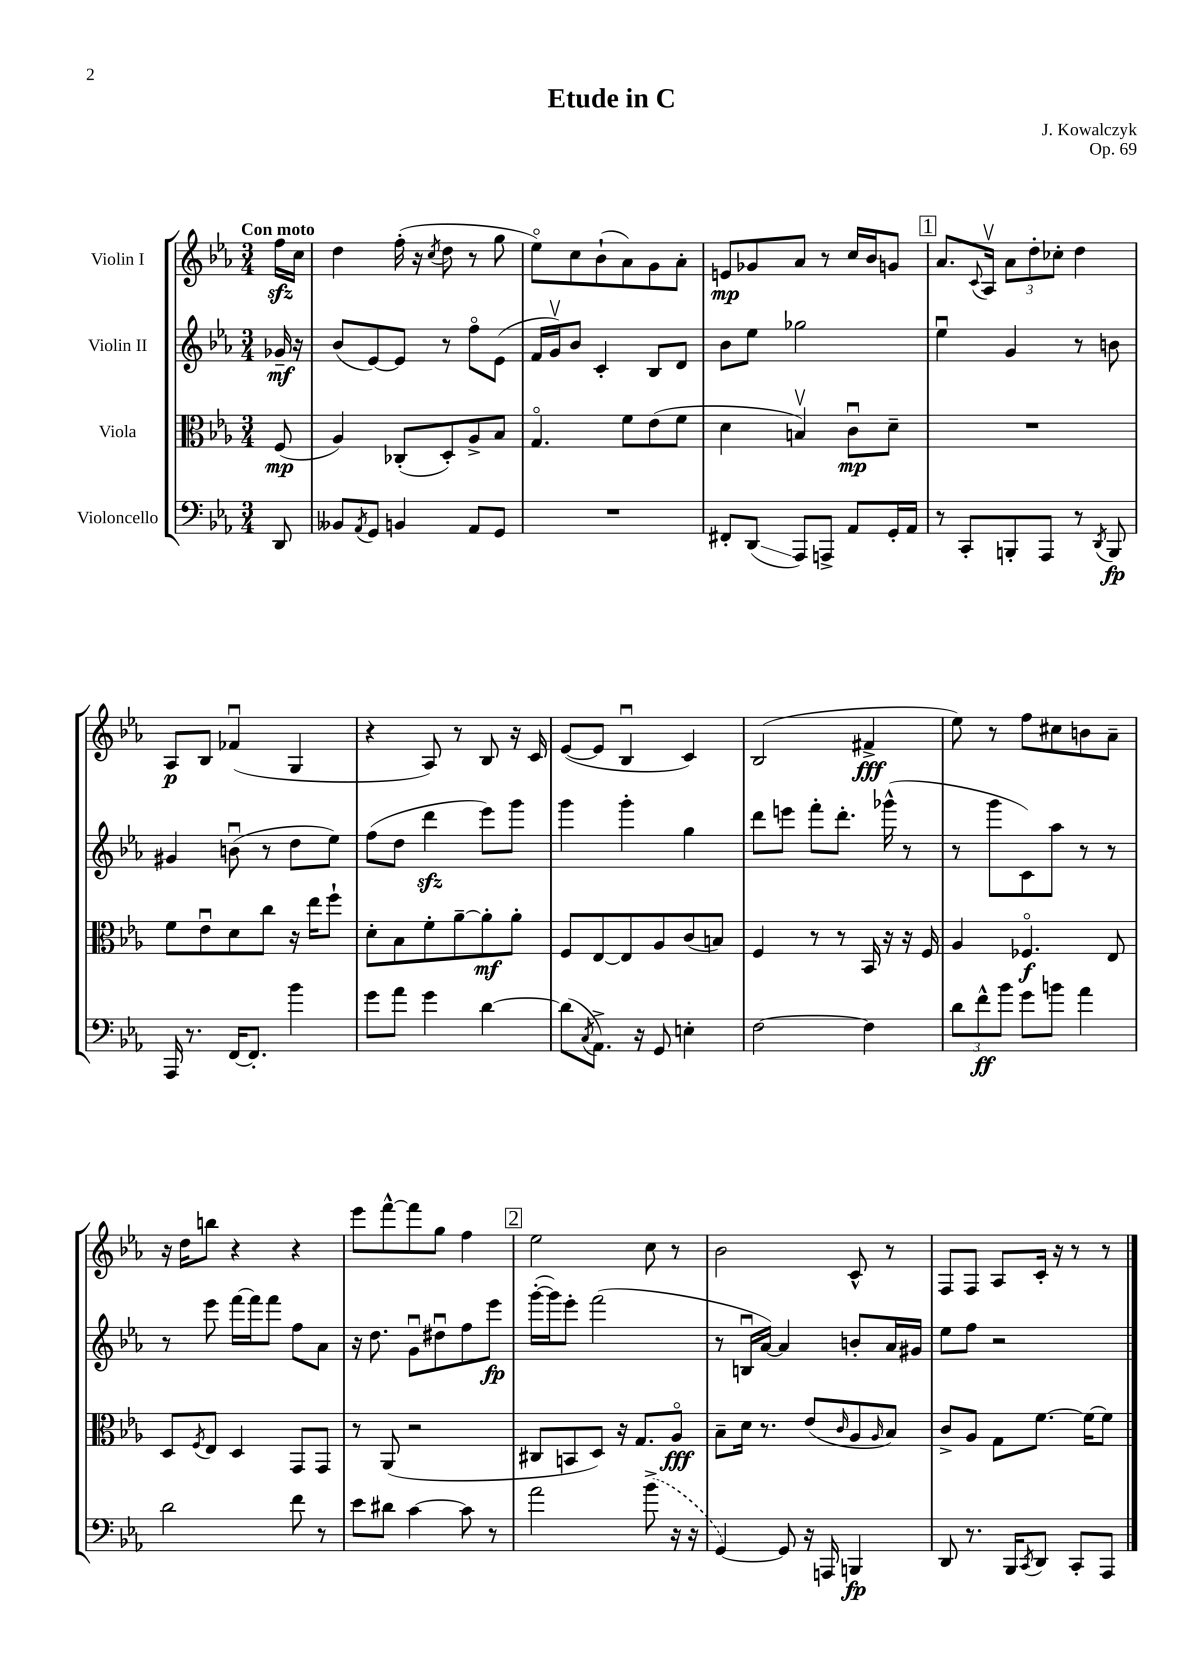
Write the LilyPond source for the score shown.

\header { title = "Etude in C" composer = "J. Kowalczyk" opus = "Op. 69" }
<<
\new StaffGroup <<
\new Staff = "s0" \with { instrumentName = "Violin I" } {
    \clef treble \key ees \major \numericTimeSignature \time 3/4 \partial 8 \tempo "Con moto"
    f''16\sfz c''16 |
    d''4 f''16-.( r16 \acciaccatura { c''8 } d''8 r8 g''8 |
    ees''8\flageolet) c''8 bes'8-!( aes'8) g'8 aes'8-. |
    e'8\mp ges'8 aes'8 r8 c''16 bes'16 g'8 |
    \mark \markup { \box "1" } aes'8. \appoggiatura { c'8 } aes16\upbow \tuplet 3/2 { aes'8 d''8-. ces''8-. } d''4 |
    aes8\p bes8 fes'4\downbow( g4 |
    r4 aes8) r8 bes8 r16 c'16 |
    ees'8~( ees'8 bes4\downbow c'4) |
    bes2( fis'4->\fff |
    ees''8) r8 f''8 cis''8 b'8 aes'8-- |
    r16 d''16 b''8 r4 r4 |
    ees'''8 f'''8~-^ f'''8 g''8 f''4 |
    \mark \markup { \box "2" } ees''2 c''8 r8 |
    bes'2 c'8-^ r8 |
    f8 f8 aes8 c'16-. r16 r8 r8 \bar "|." |
}
\new Staff = "s1" \with { instrumentName = "Violin II" } {
    \clef treble \key ees \major \numericTimeSignature \time 3/4 \partial 8
    ges'16--\mf r16 |
    bes'8( ees'8~) ees'8 r8 f''8\flageolet ees'8( |
    f'16 g'16\upbow) bes'8 c'4-. bes8 d'8 |
    bes'8 ees''8 ges''2 |
    \mark \markup { \box "1" } ees''4\downbow g'4 r8 b'8 |
    gis'4 b'8\downbow( r8 d''8 ees''8) |
    f''8( d''8 d'''4\sfz ees'''8) g'''8 |
    g'''4 g'''4-. g''4 |
    d'''8 e'''8 f'''8-. d'''8.-. ges'''16-^( r8 |
    r8 g'''8 c'8) aes''8 r8 r8 |
    r8 ees'''8 f'''16~ f'''16 f'''8 f''8 aes'8 |
    r16 d''8. g'8\downbow dis''8\downbow f''8 ees'''8\fp |
    \mark \markup { \box "2" } g'''16~-.( g'''16) ees'''8-. f'''2( |
    r8 b16\downbow aes'16~) aes'4 b'8-. aes'16 gis'16 |
    ees''8 f''8 r2 \bar "|." |
}
\new Staff = "s2" \with { instrumentName = "Viola" } {
    \clef alto \key ees \major \numericTimeSignature \time 3/4 \partial 8
    f8\mp( |
    aes4) ces8-.( d8-.) aes8-> bes8 |
    g4.\flageolet f'8 ees'8( f'8 |
    d'4 b4\upbow) c'8\downbow\mp d'8-- |
    \mark \markup { \box "1" } R2. |
    f'8 ees'8\downbow d'8 c''8 r16 ees''16 f''8-! |
    d'8-. bes8 f'8-. aes'8~-- aes'8-.\mf aes'8-. |
    f8 ees8~ ees8 aes8 c'8( b8) |
    f4 r8 r8 bes,16 r16 r16 f16 |
    aes4 fes4.\flageolet\f ees8 |
    d8 \acciaccatura { f8 } ees8 d4 g,8 g,8 |
    r8 aes,8( r2 |
    \mark \markup { \box "2" } cis8 b,8 d8) r16 g8. aes8\flageolet\fff |
    bes8-- d'16 r8. ees'8( \grace { c'16 } aes8 \grace { aes16 } bes8) |
    c'8-> aes8 g8 f'8.~ f'16~ f'8 \bar "|." |
}
\new Staff = "s3" \with { instrumentName = "Violoncello" } {
    \clef bass \key ees \major \numericTimeSignature \time 3/4 \partial 8
    d,8 |
    beses,8 \acciaccatura { aes,8 } g,8 b,4 aes,8 g,8 |
    R2. |
    fis,8-. d,8\glissando( aes,,8) a,,8-> aes,8 g,16-. aes,16 |
    \mark \markup { \box "1" } r8 c,8-. b,,8-. aes,,8 r8 \acciaccatura { d,8 } b,,8\fp |
    aes,,16 r8. f,16~ f,8.-. bes'4 |
    g'8 aes'8 g'4 d'4~ |
    d'8( \acciaccatura { c8 } aes,8.->) r16 g,8 e4-. |
    f2~ f4 |
    \tuplet 3/2 { d'8 f'8-^\ff bes'8 } g'8 b'8 aes'4 |
    d'2 f'8 r8 |
    ees'8 dis'8 c'4~ c'8 r8 |
    \mark \markup { \box "2" } aes'2 \once \slurDashed bes'8->( r16 r16 |
    g,4~) g,8 r16 a,,16 b,,4\fp |
    d,8 r8. bes,,16 \acciaccatura { c,8 } d,8 c,8-. aes,,8 \bar "|." |
}
>>
>>
\layout { \context { \Score \remove "Bar_number_engraver" } }
